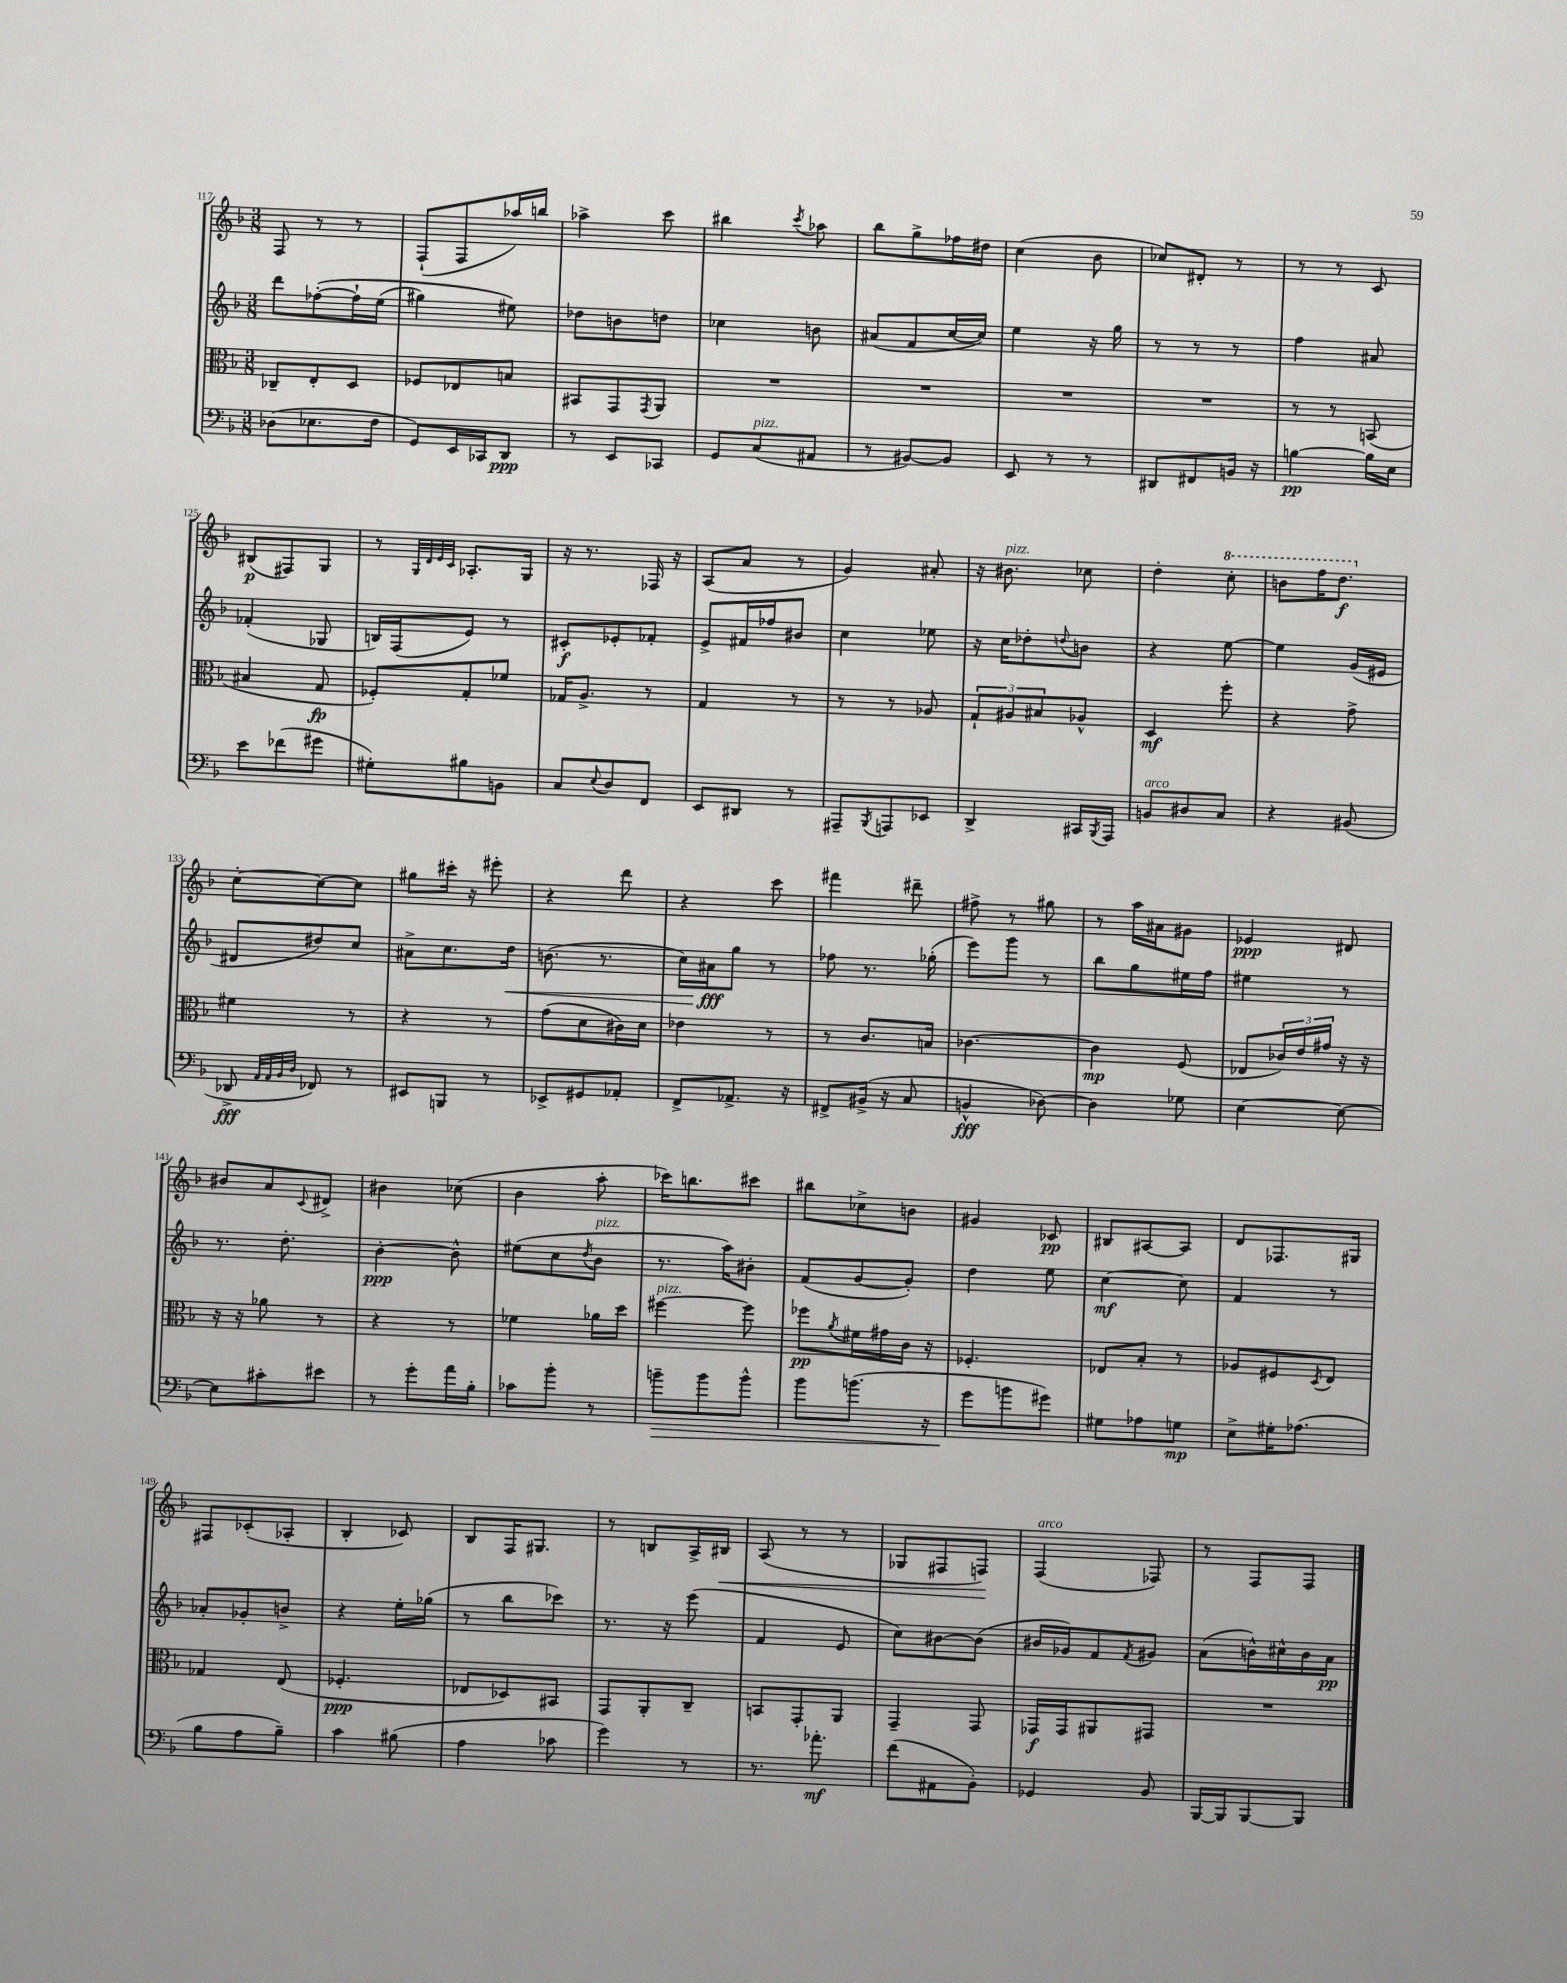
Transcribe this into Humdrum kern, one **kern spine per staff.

**kern	**kern	**kern	**kern
*staff4	*staff3	*staff2	*staff1
*clefF4	*clefC3	*clefG2	*clefG2
*k[b-]	*k[b-]	*k[b-]	*k[b-]
*M3/8	*M3/8	*M3/8	*M3/8
(8D-	8C-~	8ddd	8F
8.E-	8E'	&([8ff-'	8r
.	8D	16ff-`]	8r
16F	.	(16ee	.
=	=	=	=
8GG)	8F-	4gg#)	(8F`
16EE	8E-	.	8F
16CC-	.	.	.
8DD	8B	8ee#&)	16aa-)
.	.	.	16bb
=	=	=	=
8r	8BB#	8dd-	4aa-^
8EE	8GG	8b	.
.	8qGG	.	.
8CC-	8AA	8dd	8ccc
=	=	=	=
8GG	4.r	4cc-	4bb#
(8C	.	.	.
.	.	.	8qccc
8AA#	.	8b	8aa-
=	=	=	=
8r	4.r	(8a#	8bb-
[8BB#)	.	8f	8gg^
8BB#]	.	[16cc	16ff-
.	.	16cc])	16dd#
=	=	=	=
8EE	4.r	4ee	(4cc
8r	.	.	.
8r	.	16r	8b-
.	.	16gg	.
=	=	=	=
8DD#	4.r	8r	8cc-)
8FF#	.	8r	8d#'
16BB	.	8r	8r
16r	.	.	.
=	=	=	=
[4B	8r	4ff	8r
.	8r	.	8r
16B]	(8BB	8a#	8c
16E	.	.	.
=	=	=	=
8e	4B#	(4f-'	(8B#
(8f-	.	.	8F#)
8g#	8G	8G-	8G
=	=	=	=
8G#')	8F-')	16B)	8r
.	.	(16F	.
.	.	.	32qqG
.	.	.	32qqd
.	.	.	32qqe
.	.	.	32qqc
8B#	8G'	8e)	8.A-'
8BB	8f-	8r	.
.	.	.	16G
=	=	=	=
8C	16G-	8c#'	16r
.	8.A^	.	8.r
8qqE	.	.	.
8D	.	8e-'	.
8FF	8r	8f-'	16F-
.	.	.	16r
=	=	=	=
8EE	4G	8e^	(8A
8DD#	.	16f#	8a
.	.	16ff-	.
8r	8r	8b#	8r
=	=	=	=
8AAA#~	8r	4cc	4g)
8qBBB-	.	.	.
8AAA	8r	.	.
8EE-	8A-	8ee-	8a#'
=	=	=	=
4DD^	12G`	16r	16r
.	.	16cc	8.b#
.	12A#	.	.
.	.	8dd-'	.
.	12B#	.	.
.	.	8qqdd	.
16CC#	8A-^^	8b	8cc-
8qBBB-	.	.	.
16AAA	.	.	.
=	=	=	=
8BB	4D	4r	4dd'
8D#	.	.	.
8C	8ff'	[8ee	8ccc'
=	=	=	=
4r	4r	4ee]	8bb
.	.	.	16fff
.	.	.	8.ddd
(8BB#	8g^	(16g	.
.	.	16e#	.
=	=	=	=
8DD-^	4f#	8d#	[8cc'
32qqAA	.	.	.
32qqAA	.	.	.
32qqBB-	.	.	.
32qqD	.	.	.
8FF-)	.	8dd#)	8cc_
8r	8r	8cc	8cc]
=	=	=	=
8EE#	4r	8a#^	8gg#
8BBB	.	8.cc	16ccc#'
.	.	.	16r
8r	8r	.	8eee#'
.	.	16dd	.
=	=	=	=
8EE-^	(8g	(8.b	4r
8GG#	8d	.	.
.	.	8.r	.
8AA-'	16c#)	.	8ddd
.	16d	.	.
=	=	=	=
8FF^	4e-	16cc)	4r
.	.	16a#	.
8.AA-^	.	8gg	.
.	8r	8r	8ccc
16r	.	.	.
=	=	=	=
8FF#^	8r	8ff-	4fff#
(16BB#^	8.c	8.r	.
16r	.	.	.
8C	.	.	8ddd#~
.	16B	(16gg-'	.
=	=	=	=
4BB^^	[4.c-	8eee)	8ff#^
.	.	8ggg	8r
[8D-)	.	8r	8gg#
=	=	=	=
4D-]	4c-]	8bb-	8r
.	.	8gg	16aa
.	.	.	16a#
8G-	(8F	16ee#	8g#
.	.	16ff	.
=	=	=	=
[4E	8E-	4ee#	4e-
.	24c-)	.	.
.	24e	.	.
.	24g#	.	.
8E_	16r	8r	8d#
.	16r	.	.
=	=	=	=
8E]	16r	8.r	8b#
.	16r	.	.
8c#'	8a-	.	8a
.	.	8.dd'	.
.	.	.	8qqc
8e#	8r	.	8d#^
=	=	=	=
8r	4r	[4b-'	4b#
8g'	.	.	.
16a	8r	8b-^^]	(8cc-
16B-'	.	.	.
=	=	=	=
8c-	4f-	(8ee#	4b-
8b-'	.	8cc	.
.	.	8qdd	.
8r	16a-	8b-	8aa'
.	16dd	.	.
=	=	=	=
8b~	[4ff#	8.r	16ccc-)
.	.	.	8.bb
8b	.	.	.
.	.	16aa)	.
8b^^	8ff#]	8b#'	8ccc#
=	=	=	=
8b-	8ff-	(8f	8bb#
.	8qa	.	.
(8.b	16f#	[8g	8cc-^
.	16g#	.	.
.	16c	8g'])	8b
16r	16r	.	.
=	=	=	=
8g	4.F-'	4dd	4g#
8b	.	.	.
8g#)	.	8ee	8c-
=	=	=	=
8G#	8E-	[4cc	8B#
8A-	8B-'	.	[8A#
8G	8r	8cc]	8A#]
=	=	=	=
8E^	8A-	4f	8d
16G#'	8F#	.	8.F-
(8.A-	.	.	.
.	8qD	.	.
.	8E	8r	.
.	.	.	16G#
=	=	=	=
8B-	4G-	8a-'	8F#
8A	.	8g-'	(8c-'
8B-~)	(8E	8b^	8A-'
=	=	=	=
4c	4.F-'	4r	4B-'
(8B#	.	16ee'	8c-)
.	.	(16gg-	.
=	=	=	=
4A	8E-	8r	8B-
.	8D-)	8bb-	16F
.	.	.	8.G#
8c-	8BB#	8ccc-)	.
=	=	=	=
4g)	8GG	8.r	8r
.	8AA'	.	8B
.	.	16r	.
8r	8C~	(8eee	16A^
.	.	.	16B#
=	=	=	=
8.r	8BB	4f	(8A
.	8GG'	.	8r
8.a-'	.	.	.
.	8AA	8e	8r
=	=	=	=
(8f	4GG~	8cc)	8G-
8AA#	.	[8b#	8F#
8BB-')	8GG	(8b#]	8F)
=	=	=	=
4GG-	16GG-	16b#	(4F
.	16GG-	16g-)	.
.	8AA#	8f	.
.	.	8qf	.
8BB-	8GG#	8g#	8F-)
=	=	=	=
[16BBB-	4.r	(8a	8r
16BBB-]	.	.	.
[8BBB-	.	16b^^)	8F
.	.	16cc#^^	.
8BBB-]	.	16b	8F
.	.	16a	.
==	==	==	==
*-	*-	*-	*-
